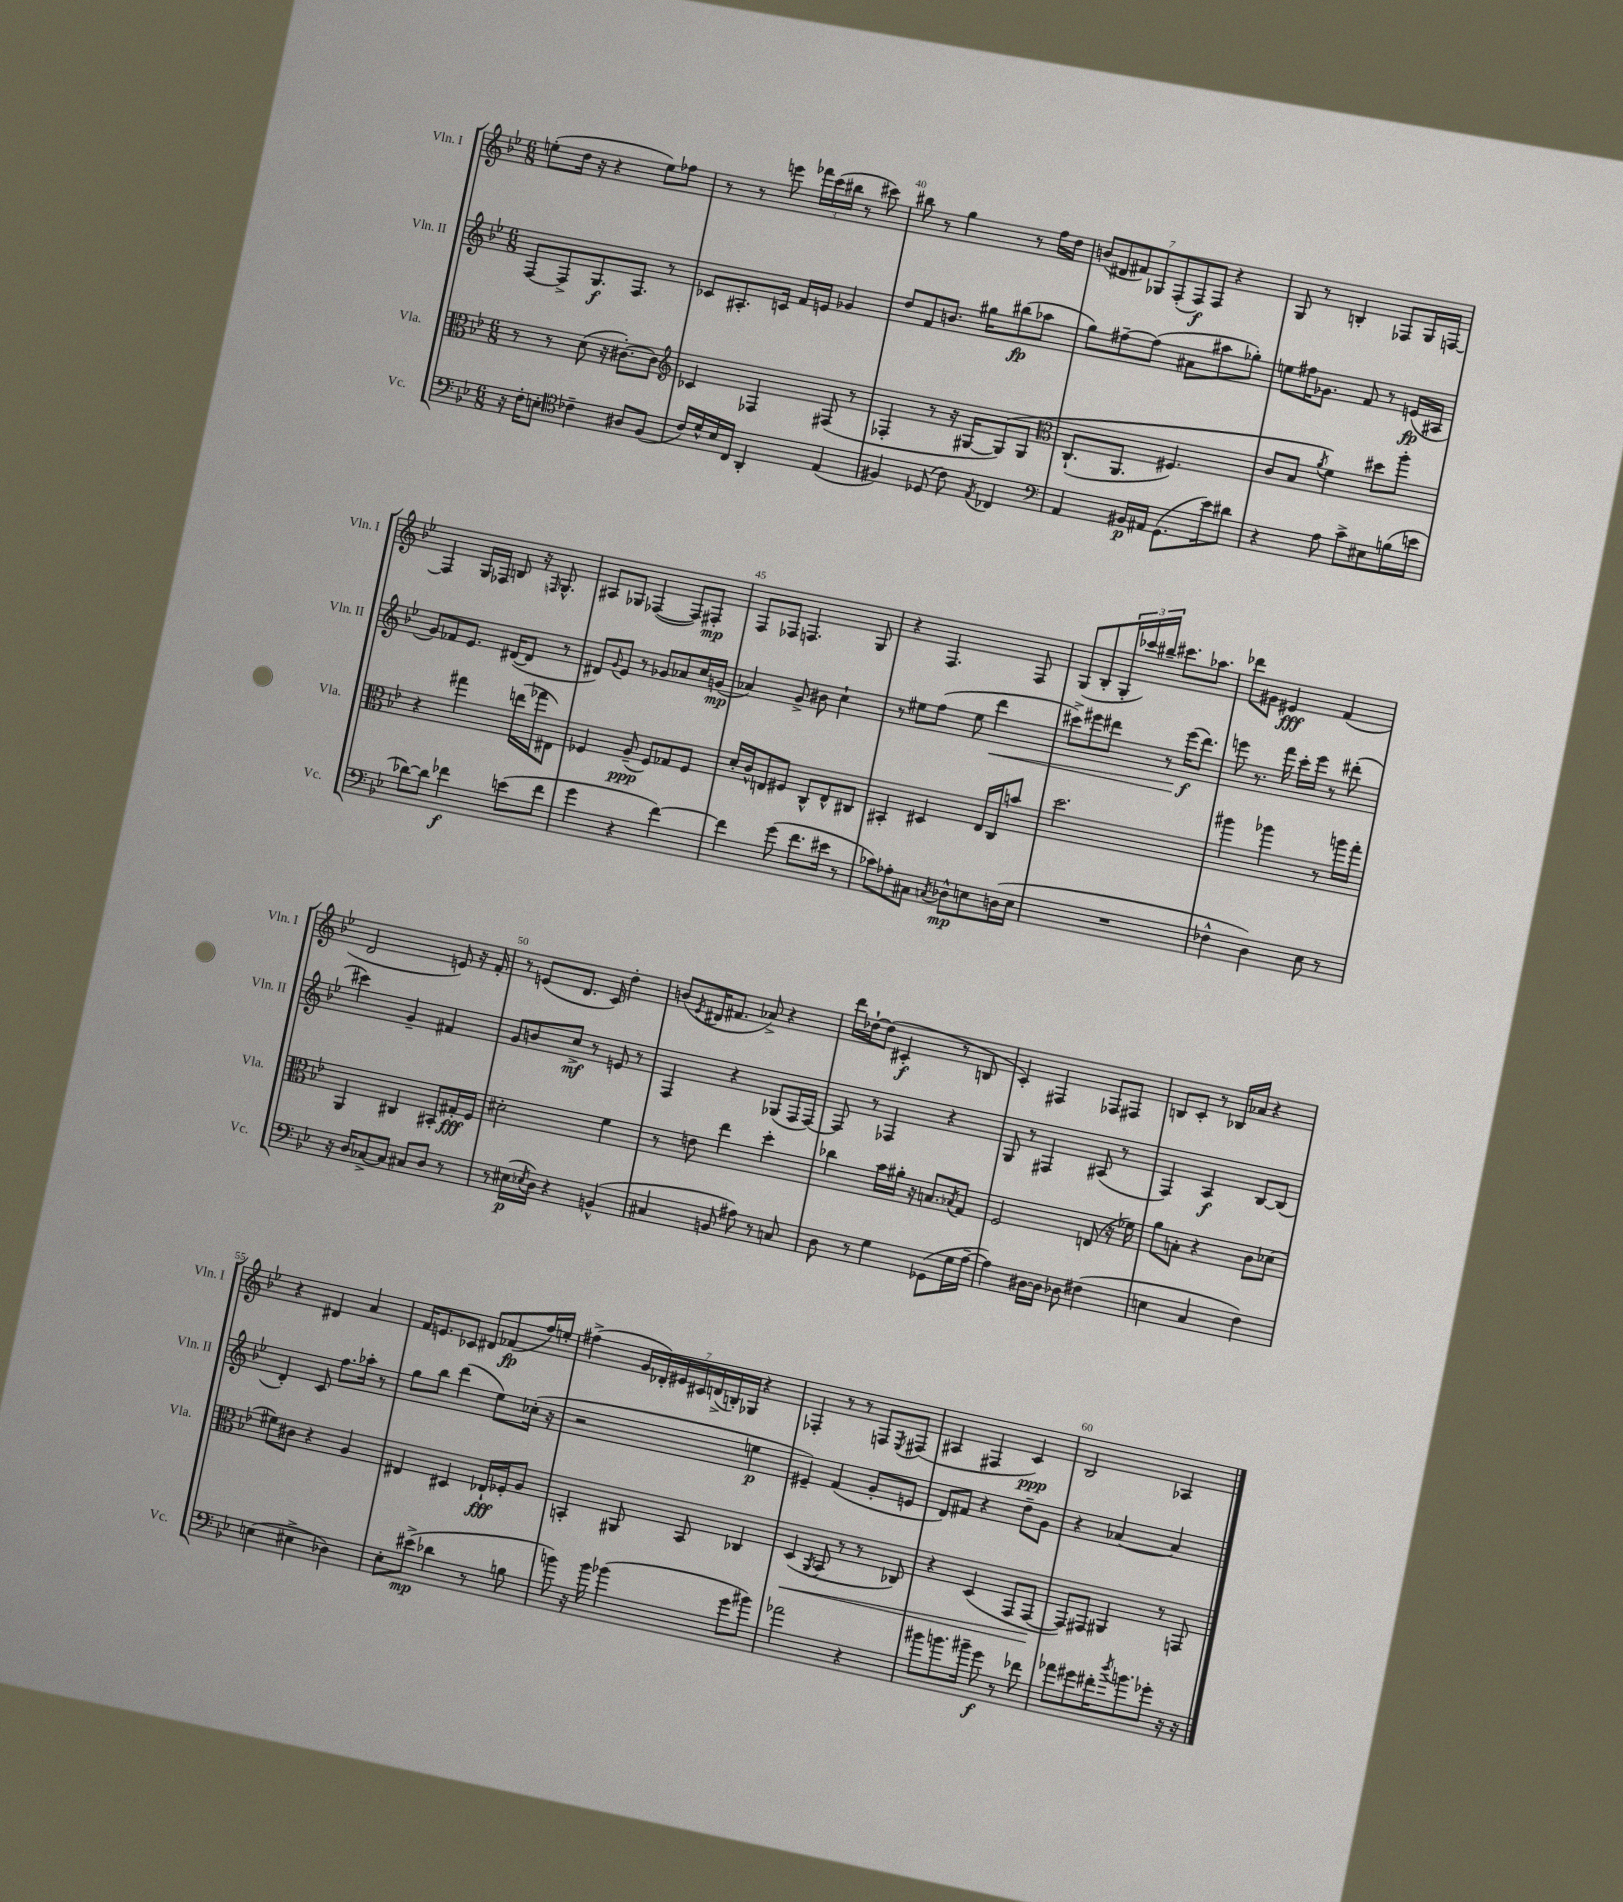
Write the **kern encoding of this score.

**kern	**dynam	**kern	**dynam	**kern	**dynam	**kern	**dynam
*part4	*part4	*part3	*part3	*part2	*part2	*part1	*part1
*staff4	*staff4	*staff3	*staff3	*staff2	*staff2	*staff1	*staff1
*I"Vc.	*	*I"Vla.	*	*I"Vln. II	*	*I"Vln. I	*
*I'Vc.	*	*I'Vla.	*	*I'Vln. II	*	*I'Vln. I	*
*clefF4	*	*clefC3	*	*clefG2	*	*clefG2	*
*k[b-e-]	*	*k[b-e-]	*	*k[b-e-]	*	*k[b-e-]	*
*M6/8	*	*M6/8	*	*M6/8	*	*M6/8	*
=38	=38	=38	=38	=38	=38	=38	=38
16r	.	8r	.	[8F/L	.	(8een'\L	.
16F'\KL	.	.	.	.	.	.	.
8En'\J	.	8r	.	8F^/]	.	16dd\Jk	.
.	.	.	.	.	.	16r	.
*clefC4	*	*	*	*	*	*	*
4c-X~\	.	(8d\	.	8.G/	f	4r	.
.	.	16r	.	.	.	.	.
.	.	[8.c#X'\L)	.	8.F/J	.	.	.
8A#X/L	.	.	.	.	.	8ee\L)	.
(8F/J	.	8c#\J]	.	8r	.	8ff-X\J	.
=39	=39	=39	=39	=39	=39	=39	=39
*	*	*clefG2	*	*	*	*	*
16c/LL)	.	4c-X/	.	8c-X/L	.	8r	.
16d^^/	.	.	.	.	.	.	.
16B-/	.	.	.	8.A#X'/	.	8r	.
16C/JJ	.	.	.	.	.	.	.
4AA'/	.	4F-X/	.	.	.	8eeen\	.
.	.	.	.	16cn/Jk	.	.	.
.	.	.	.	16f/LL	.	24fff-X\LL	.
.	.	.	.	.	.	(24ccc\	.
.	.	.	.	16en/JJ	.	.	.
.	.	.	.	.	.	24bb#X\JJ	.
(4E-/	.	(8F#X/	.	4g-X/	.	8r	.
.	.	8r	.	.	.	8ccc#X\)	.
=40	=40	=40	=40	=40	=40	=40	=40
4F#X/)	.	4F-X'/	.	8dd/L	.	8bb#X\	.
.	.	.	.	8f/	.	8r	.
(8D-X/	.	8r	.	8.bn/J	.	4gg\	.
8c\)	.	16r	.	.	.	.	.
.	.	[16G#X/KL	.	16gg#X\KL	.	.	.
8qE-/	.	.	.	.	.	.	.
4C-X/	.	(8G#/])	.	(8bb#X\	fp	8r	.
.	.	8G#/J	.	8aa-X\J	.	16ff\LL	.
.	.	.	.	.	.	16dd\JJ	.
=41	=41	=41	=41	=41	=41	=41	=41
*clefF4	*	*clefC3	*	*	*	*	*
4AA/	.	(8.C`/L	.	8gg\L)	.	(14bn/L	.
.	.	.	.	.	.	14d#X/	.
.	.	.	.	[8ff#X~\	.	.	.
.	.	.	.	.	.	14f#X/)	.
.	.	8.AA/J	.	.	.	.	.
.	.	.	.	.	.	14G-X/	.
16BB#X/LL	p	.	.	(8ff#\J]	.	.	.
.	.	.	.	.	.	(14F'/	.
16AA#X/JJ	.	.	.	.	.	.	.
.	.	.	.	.	.	14F/)	f
(8.GG\L	.	4.F#X/)	.	8a#X\L	.	.	.
.	.	.	.	.	.	14F/J	.
.	.	.	.	8aa#X\	.	4r	.
16e-\k)	.	.	.	.	.	.	.
8d#X\J	.	.	.	8gg-X'\J)	.	.	.
=42	=42	=42	=42	=42	=42	=42	=42
4r	.	8c/L	.	8een\L	.	8G/	.
.	.	8B-/J	.	16ff#X\K	.	8r	.
.	.	.	.	8.g-X\J	.	.	.
.	.	8qa/	.	.	.	.	.
8A\	.	4f\)	.	.	.	4Bn'/	.
8c^\L	.	.	.	8f/	.	.	.
8E#X\	.	8dd#X\L	.	8r	.	8F-X/L	.
(16Bn\L	.	8aa'\J	.	(16en/LL	fp	16G/L	.
16en\JJ	.	.	.	16A#X/JJ	.	[16Fn/JJ	.
!!LO:LB:g=z
=43	=43	=43	=43	=43	=43	=43	=43
[8d-X\L)	.	4r	.	8g/L)	.	4F/]	.
8d-\J]	.	.	.	8f-X/	.	.	.
4f-X\	f	4gg#X\	.	8.e-/J	.	16G/LL	.
.	.	.	.	.	.	16F-X/JJ	.
.	.	.	.	.	.	8Bn/	.
.	.	.	.	([16d#X/KL	.	.	.
(8en\L	.	(16een\LL	.	8d#/J]	.	16r	.
.	.	.	.	.	.	16qqFn/	.
.	.	16gg-X\J	.	.	.	8.G^^/	.
8f-\J	.	8E#X\J)	.	8r	.	.	.
=44	=44	=44	=44	=44	=44	=44	=44
4g\	.	4F-X/	.	8d#X/L)	.	8A#X/L	.
.	.	.	.	8qqg/	.	.	.
.	.	.	.	8e-/J	.	8G-X/J	.
4r	.	(8A~/	ppp	8r	.	([4F-X/	.
.	.	8F-/L)	.	8g-X/L	.	.	.
[4f\)	.	8G-X/	.	8a-X/	.	8F-/L])	.
.	.	8F-/J	.	16cc/L	.	8F#X'/J	mp
.	.	.	.	(16gn/JJ	mp	.	.
=45	=45	=45	=45	=45	=45	=45	=45
4f\]	.	16d'/LL	.	4a-X/)	.	8F/L	.
.	.	16c^^/J	.	.	.	.	.
.	.	8En/	.	.	.	8F-X/J	.
(8g\	.	8F#X/J	.	8g^/	.	4.Fn/	.
8.f\L	.	8C^^/L	.	8b#X\	.	.	.
.	.	8E^^/	.	4cc`\	.	.	.
16e#X\Jk	.	.	.	.	.	.	.
8r	.	8C#X/J	.	.	.	8G/	.
=46	=46	=46	=46	=46	=46	=46	=46
8c-X\L)	.	4BB#X'/	.	8r	.	4r	.
8A-X'\	.	.	.	8ee#X\L	.	.	.
8C#X\J	.	4D#X/	.	(8ff\J	.	4.F/	.
8qCn/	.	.	.	.	.	.	.
8D-X^^\L	mp	.	.	8ee#\	.	.	.
!	!	!	!	!	!LO:HP:b	!	!
8En\	.	16E-/LL	.	4ddd\	<	.	.
.	.	16C/J	.	.	.	.	.
(16Dn\L	.	8bn/J	.	.	.	8F/	.
16E\JJ	.	.	.	.	.	.	.
=47	=47	=47	=47	=47	=47	=47	=47
2.r	.	2.dd\	.	8ccc#X^\L)	.	(8G/L	.
.	.	.	.	8eee#X\	.	8B-'/	.
.	.	.	.	8ddd#X\J	.	24G'/L	.
.	.	.	.	.	.	24ccc-X/)	.
.	.	.	.	.	.	24bb#X~/JJ	.
.	.	.	.	8r	.	8.ccc#X\L	.
.	.	.	.	(16eee#\KL	f	.	.
.	.	.	.	8.ddd#\J)	[	8.aa-X\J	.
=48	=48	=48	=48	=48	=48	=48	=48
4F-X^^\	.	4aa#X\	.	8eeen\	.	8ddd-X\L	.
.	.	.	.	8.r	.	8g#X\J	.
4D\)	.	4aa-X\	.	.	.	4e#X/	fff
.	.	.	.	16fff\	.	.	.
.	.	.	.	16ccc'\LL	.	.	.
.	.	.	.	16eee\JJ	.	.	.
8E-\	.	8r	.	8r	.	(4f/	.
8r	.	16aan\LL	.	(8ddd#X'\	.	.	.
.	.	16gg'\JJ	.	.	.	.	.
!!LO:LB:g=z
=49	=49	=49	=49	=49	=49	=49	=49
16r	.	4AA/	.	4ccc#X\)	.	2d/	.
16D/KL	.	.	.	.	.	.	.
[8C-X^/	.	.	.	.	.	.	.
8C-/J]	.	4C#X/	.	4g~/	.	.	.
8C#X/L	.	.	.	.	.	.	.
8D/J	.	8BB#X'/L	.	4f#X/	.	8en/)	.
8r	.	16G#X'/L	fff	.	.	16r	.
.	.	16F/JJ	.	.	.	16f'/	.
=50	=50	=50	=50	=50	=50	=50	=50
8r	.	2d#X'\	.	8g/L	.	8r	.
(16E#X\LL	p	.	.	8bn/	.	(8en/L	.
8qE-X/	.	.	.	.	.	.	.
16D\JJ)	.	.	.	.	.	.	.
4r	.	.	.	8cc^/J	mf	8.d/J	.
.	.	.	.	8r	.	.	.
.	.	.	.	.	.	16c/)	.
(4BBn^^/	.	4f\	.	8en/	.	4dd'\	.
.	.	.	.	8r	.	.	.
=51	=51	=51	=51	=51	=51	=51	=51
4C#X/	.	8r	.	4F/	.	(8bn/L	.
.	.	.	.	.	.	8qe-/	.
.	.	8en\	.	.	.	16d#X/K	.
.	.	.	.	.	.	8.f#X/J	.
8BBn/	.	4ee-\	.	4r	.	.	.
8A#X\)	.	.	.	.	.	8a-X^/)	.
8r	.	4dd'\	.	(8G-X/L	.	4r	.
8Cn/	.	.	.	16F/L	.	.	.
.	.	.	.	[16F/JJ)	.	.	.
=52	=52	=52	=52	=52	=52	=52	=52
8D\	.	4cc-X\	.	8F/]	.	16ddd\LL	.
.	.	.	.	.	.	[16dd-X`\J	.
8r	.	.	.	8r	.	(8dd-\J]	.
4G\	.	16b-\LL	.	4F-X/	.	4c#X'/	f
.	.	16a#X'\JJ	.	.	.	.	.
.	.	16r	.	.	.	.	.
.	.	8.Bn/L	.	.	.	.	.
(8GG-X\L	.	.	.	4r	.	8r	.
.	.	8qB-X/	.	.	.	.	.
16G\L	.	8G/J	.	.	.	8Bn/	.
[16A~\JJ	.	.	.	.	.	.	.
=53	=53	=53	=53	=53	=53	=53	=53
4A\])	.	2F/	.	8G/	.	4c'/)	.
.	.	.	.	8r	.	.	.
[16D#X\LL	.	.	.	4F#X/	.	4F#X/	.
16D#\JJ]	.	.	.	.	.	.	.
8D-X\	.	.	.	.	.	.	.
(4F#X\	.	(8En/	.	(8A#X/	.	8F-X/L	.
.	.	16r	.	8r	.	8F#X/J	.
.	.	16f-X\)	.	.	.	.	.
=54	=54	=54	=54	=54	=54	=54	=54
4En\	.	8a\L	.	4F/)	.	8Bn/L	.
.	.	8Bn'\J	.	.	.	8c'/J	.
4C/	.	4r	.	4A/	f	8r	.
.	.	.	.	.	.	16B-X/LL	.
.	.	.	.	.	.	16a-X/JJ	.
4F\)	.	8c\L	.	[8B-/L	.	4r	.
.	.	(8d-X\J	.	(8B-/J]	.	.	.
!!LO:LB:g=z
=55	=55	=55	=55	=55	=55	=55	=55
(4En\	.	8f#X\L)	.	4d'/)	.	4r	.
.	.	8c#X\J	.	.	.	.	.
4E#X^\	.	4r	.	8c/	.	4d#X/	.
.	.	.	.	8.ff\L	.	.	.
4D-X\)	.	4A/	.	.	.	4a/	.
.	.	.	.	16aa-X'\Jk	.	.	.
.	.	.	.	8r	.	.	.
=56	=56	=56	=56	=56	=56	=56	=56
8E-'\L	.	4E#X/	.	8gg\L	.	16f/KL	.
.	.	.	.	.	.	8.en/	.
(8e#X^\J	mp	.	.	8bb-\J	.	.	.
4d-X\	.	4D#X/	.	(4ddd\	.	8c-X/J	.
.	.	.	.	.	.	8d#X/L	.
8r	.	16E-X`/LL	fff	8ee-\L)	.	(8f-X/	fp
.	.	16F-X'/J	.	.	.	.	.
8Bn\	.	8A/J	.	(16cc-X'\Jk	.	16ff/L)	.
.	.	.	.	16r	.	16een'/JJ	.
=57	=57	=57	=57	=57	=57	=57	=57
8bn\)	.	4BBn'/	.	2r	.	(4ff#X^\	.
16r	.	.	.	.	.	.	.
16b\	.	.	.	.	.	.	.
(4b-X\	.	8AA#X/	.	.	.	28g/LL	.
.	.	.	.	.	.	28d-X'/)	.
.	.	.	.	.	.	28e#X/	.
.	.	.	.	.	.	28c#X/	.
.	.	8BB/	.	.	.	.	.
.	.	.	.	.	.	(28dn^/	.
.	.	.	.	.	.	28Bn'/)	.
.	.	.	.	.	.	28G-X/JJ	.
8g\L	.	4C-X/	.	4een\	p	4r	.
8b#X\J)	.	.	.	.	.	.	.
=58	=58	=58	=58	=58	=58	=58	=58
!	!	!	!LO:HP:b	!	!	!	!
2a-X\	.	(4D/	<	4e#X~/)	.	4F-X'/	.
.	.	8qAA/	.	.	.	.	.
.	.	8BB-/	.	(4f/	.	8r	.
.	.	8r	.	.	.	8r	.
4r	.	8r	.	8g'/L	.	8Fn/L	.
.	.	.	.	.	.	8qE-/	.
.	.	8C-X/)	.	8en/J	.	(8F#X/J	.
=59	=59	=59	=59	=59	=59	=59	=59
8b#X\L	.	4r	.	8d/L)	.	4A#X/	.
8.bn\	.	.	.	8f#X/J	.	.	.
.	.	(4D/	.	4r	.	4F#X/	.
16b#X~\Jk	.	.	.	.	.	.	.
8g\	f	.	.	.	.	.	.
8r	.	8GG/L	.	8dd~\L	.	4c/)	ppp
8f-X\	.	[8GG/J	.	8g\J	.	.	.
.	.	.	[	.	.	.	.
=60	=60	=60	=60	=60	=60	=60	=60
8a-X\L	.	8GG/L])	.	4r	.	2B-/	.
8g#X\	.	8GG#X/J	.	.	.	.	.
16f#X'\K	.	4AA#X/	.	[4a-X/	.	.	.
8qdd/	.	.	.	.	.	.	.
8.bn\	.	.	.	.	.	.	.
8g-X'\J	.	8r	.	4a-/]	.	4A-X/	.
16r	.	8GGn/	.	.	.	.	.
16r	.	.	.	.	.	.	.
==	==	==	==	==	==	==	==
*-	*-	*-	*-	*-	*-	*-	*-
